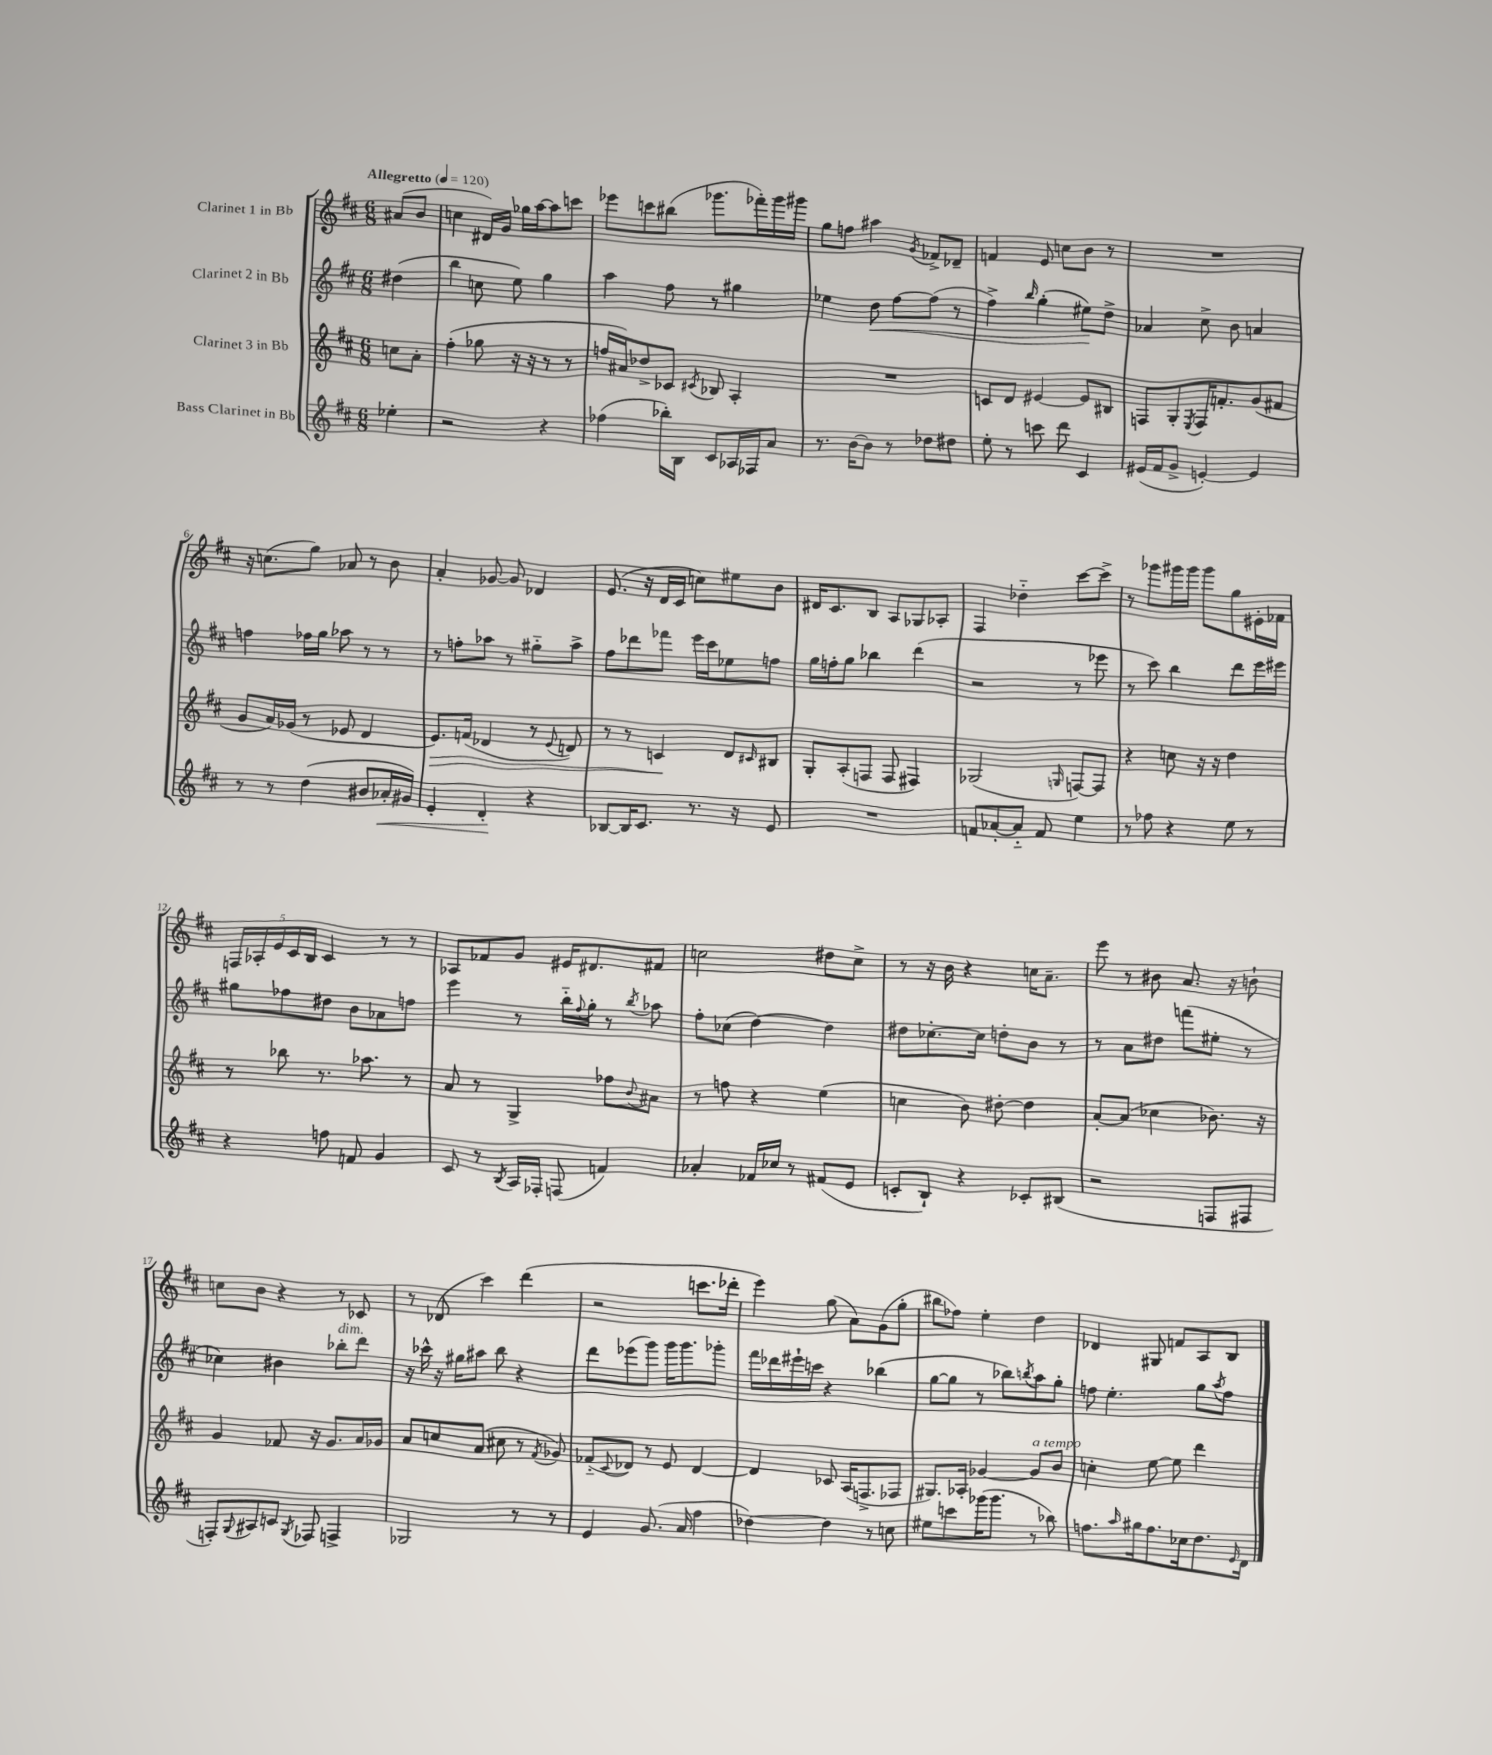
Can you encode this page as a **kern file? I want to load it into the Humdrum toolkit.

**kern	**dynam	**kern	**dynam	**kern	**dynam	**kern
*part4	*part4	*part3	*part3	*part2	*part2	*part1
*staff4	*staff4	*staff3	*staff3	*staff2	*staff2	*staff1
*I"Bass Clarinet in Bb	*	*I"Clarinet 3 in Bb	*	*I"Clarinet 2 in Bb	*	*I"Clarinet 1 in Bb
*clefG2	*	*clefG2	*	*clefG2	*	*clefG2
*k[f#c#]	*	*k[f#c#]	*	*k[f#c#]	*	*k[f#c#]
*M6/8	*	*M6/8	*	*M6/8	*	*M6/8
*MM120	*	*MM120	*	*MM120	*	*MM120
=	=	=	=	=	=	=
!	!	!	!	!	!	!LO:TX:a:B:t=Allegretto
4ee-X'\	.	8ccn\L	.	(4dd#X\	.	(8a#X/L
.	.	8a'\J	.	.	.	8b/J
=1	=1	=1	=1	=1	=1	=1
2r	.	(4ff#'\	.	4bb\	.	4ccn\
.	.	8gg-X\	.	8ccn\	.	16d#X/LL)
.	.	.	.	.	.	16g/JJ
.	.	16r	.	8ee\)	.	16gg-X\LL
.	.	16r	.	.	.	[16aa\J
4r	.	8r	.	4gg\	.	8aa\]
.	.	8r	.	.	.	8cccn\J
=2	=2	=2	=2	=2	=2	=2
(4ff-X\	.	16ffn/LL	.	4aa\	.	8eee-X\L
.	.	16a#X/J)	.	.	.	.
.	.	8dd-X^/	.	.	.	8cccn\
16bb-X'\LL)	.	8c-X/J	.	8ff#\	.	(8bb#X\J
16B\JJ	.	.	.	.	.	.
.	.	8qc#X/	.	.	.	.
8c#/L	.	8B-X/	.	8r	.	8.ggg-X\L
16A-X/L	.	4A'/	.	4gg#X\	.	.
16F-X/J	.	.	.	.	.	16fff-X'\L)
8a/J	.	.	.	.	.	16ggg-\
.	.	.	.	.	.	16ggg#X\JJ
=3	=3	=3	=3	=3	=3	=3
8.r	.	2.r	.	4ee-X\	.	8gg\L
.	.	.	.	.	.	8ffn\J
[16b\KL	.	.	.	.	.	.
!	!	!	!	!	!LO:HP:b	!
8b\J]	.	.	.	8dd\	<	4aa#X\
8r	.	.	.	[8ff#\L	.	.
.	.	.	.	.	.	8qg/
8dd-X\L	.	.	.	(8ff#\J]	.	8f-X^/L
8dd#X\J	.	.	.	8r	.	8d-X~/J
=4	=4	=4	=4	=4	=4	=4
8ee'\	.	8cn/L	.	4ff#^\)	.	4fn/
8r	.	8d/J	.	.	.	.
.	.	.	.	16qqbb/	.	.
8cccn\	.	[4e#X/	.	(4gg'\	.	8e/
8ddd\	.	.	.	.	.	8ccn\L
4c#/	.	8e#/L]	.	8ee#X\L)	.	8b\J
.	.	8B#X/J	.	8dd^\J	[	8r
=5	=5	=5	=5	=5	=5	=5
(16e#X/LL	.	8Fn/L	.	4a-X/	.	2.r
16f#/J	.	.	.	.	.	.
8g^/J	.	8G'/	.	.	.	.
.	.	8qE/	.	.	.	.
[4en'/)	.	16F/K	.	8cc#^\	.	.
.	.	8.fn'/	.	.	.	.
.	.	.	.	8b\	.	.
4e/]	.	(8g/	.	4an/	.	.
.	.	8f#X/J	.	.	.	.
!!LO:LB:g=z
=6	=6	=6	=6	=6	=6	=6
8r	.	8g/L	.	4ffn\	.	16r
.	.	.	.	.	.	(8.ccn\L
8r	.	16a/L)	.	.	.	.
.	.	(16g-X/JJ	.	.	.	.
(4dd\	.	8r	.	16ff-X\LL	.	8gg\J)
.	.	.	.	16gg\JJ	.	.
.	.	8e-X/	.	8aa-X\	.	8a-X/
8b#X/L	.	4d/	.	8r	.	8r
!	!LO:HP:b	!	!	!	!	!
16a-X'/L	<	.	.	8r	.	8b\
16g#X/JJ)	.	.	.	.	.	.
=7	=7	=7	=7	=7	=7	=7
!	!	!	!LO:HP:b	!	!	!
4e'/	.	8.e/L)	>	8r	.	4a'/
.	.	.	.	8ffn'\L	.	.
.	.	(16fn/Jk	.	.	.	.
4d'/	.	4d-X/	.	8aa-X\J	.	[8g-X/
.	.	.	.	8r	.	8g-/]
4r	[	8r	.	8gg#X\L	.	4d-X/
.	.	8qqe/	.	.	.	.
.	.	8dn/)	.	8aa-^\J	.	.
=8	=8	=8	=8	=8	=8	=8
[8B-X/L	.	8r	.	8ff#\L	.	(8.e/
16B-/K]	.	8r	.	8ddd-X\	.	.
8.c#/J	.	.	.	.	.	16r
.	.	4cn/	.	8fff-X\J	.	16d/LL
.	.	.	.	.	.	16c#/JJ
8.r	.	.	.	16eee\LL	.	8ccn\L)
.	.	.	.	16ccc#\J	.	.
.	.	8d/L	]	8ee-X\	.	8ee#X\
16r	.	.	.	.	.	.
.	.	16qqc#X/	.	.	.	.
8e/	.	8B#X/J	.	8ffn\J	.	8b\J
=9	=9	=9	=9	=9	=9	=9
2.r	.	8G'/L	.	16gg\LL	.	16d#X/KL
.	.	.	.	16ffn'\J	.	8.c#/
.	.	(8A'/	.	8gg\J	.	.
.	.	8Fn/J	.	4bb-X\	.	8B/J
.	.	8F/	.	.	.	8A/L
.	.	4F#X/)	.	(4ddd\	.	8G-X/
.	.	.	.	.	.	8A-X'/J
=10	=10	=10	=10	=10	=10	=10
8fn/L	.	(2G-X/	.	2r	.	4F#/
[8a-X'/	.	.	.	.	.	.
8a-/J]	.	.	.	.	.	4dd-X\
8f/	.	.	.	.	.	.
.	.	16qqGn/	.	.	.	.
4ee\	.	[8Fn/L)	.	8r	.	[8ccc#\L
.	.	8F/J]	.	8eee-X\	.	8ccc#^\J]
=11	=11	=11	=11	=11	=11	=11
8r	.	4r	.	8r	.	8r
8ff-X\	.	.	.	8ccc#\)	.	8ggg-X\L
4r	.	8ccn\	.	4bb\	.	16ggg#X\L
.	.	.	.	.	.	16ggg#\JJ
.	.	16r	.	.	.	8ggg#\L
.	.	16r	.	.	.	.
8ee\	.	4dd\	.	8ddd\L	.	8gg\
8r	.	.	.	16eee\L	.	16e#X'\L
.	.	.	.	16eee#X\JJ	.	16f-X\JJ
!!LO:LB:g=z
=12	=12	=12	=12	=12	=12	=12
4r	.	8r	.	8gg#X\L	.	20Fn/LL
.	.	.	.	.	.	20A-X'/
.	.	.	.	.	.	20e/
.	.	8bb-X\	.	8ff-X\	.	.
.	.	.	.	.	.	20c#/
.	.	.	.	.	.	20B/JJ
8ffn\	.	8.r	.	8dd#X\J	.	4c#/
8fn/	.	.	.	8b\L	.	.
.	.	8.aa-X\	.	.	.	.
4g/	.	.	.	8a-X\	.	8r
.	.	8r	.	8ffn\J	.	8r
=13	=13	=13	=13	=13	=13	=13
8c#/	.	8a/	.	4eee\	.	8A-X/L
8r	.	8r	.	.	.	8f-X/
8qB/	.	.	.	.	.	.
16A/LL	.	4G^/	.	8r	.	8g/J
16F-X'/JJ	.	.	.	.	.	.
(8Fn/	.	.	.	16bb\LL	.	16e#X/KL
.	.	.	.	8qqff#/	.	.
.	.	.	.	16gg'\JJ	.	8.d#X/
4fn/)	.	8ff-X\L	.	8r	.	.
.	.	8qqb/	.	8qbb/	.	.
.	.	8a#X\J	.	8aa-X\	.	8f#X/J
=14	=14	=14	=14	=14	=14	=14
4a-X'/	.	8r	.	8ff#'\L	.	2ccn\
.	.	8ffn\	.	(8cc-X\J	.	.
16f-X/LL	.	4r	.	[4dd\)	.	.
16cc-X/JJ	.	.	.	.	.	.
8r	.	.	.	.	.	.
(8f#X/L	.	(4ee\	.	4dd\]	.	8dd#X\L
8e/J	.	.	.	.	.	8cc^\J
=15	=15	=15	=15	=15	=15	=15
8cn'/L	.	4ccn\	.	8dd#X\L	.	8r
8B`/J)	.	.	.	[8.cc-X'\	.	16r
.	.	.	.	.	.	16b\
4r	.	8b\)	.	.	.	4r
.	.	.	.	16cc-\Jk]	.	.
.	.	[8dd#X'\	.	8ddn'\L	.	.
8c-X'/L	.	4dd#\]	.	8b\J	.	16ccn\KL
.	.	.	.	.	.	8.a~\J
(8B#X/J	.	.	.	8r	.	.
=16	=16	=16	=16	=16	=16	=16
2r	.	[8a'/L	.	8r	.	8eee\
.	.	(8a/J]	.	8a\L	.	8r
.	.	4cc-X\	.	8dd#X\J	.	8b#X\
.	.	.	.	(8fffn\L	.	8.a/
8Fn/L	.	8.b-X\)	.	8ee#X'\J	.	.
.	.	.	.	.	.	16r
8F#X/J	.	.	.	8r	.	8bn`\
.	.	16r	.	.	.	.
!!LO:LB:g=z
=17	=17	=17	=17	=17	=17	=17
8Fn'/L)	.	4g/	.	4cc-X\)	.	8ccn\L
8qqG/	.	.	.	.	.	.
8A#X/	.	.	.	.	.	8b\J
8cn/J	.	8f-X/	.	4b#X\	.	4r
8qG/	.	.	.	.	.	.
8F-X/	.	16r	.	.	.	.
.	.	8.g/L	.	.	.	.
!	!	!	!	!LO:TX:a:i:t=dim.	!	!
4Fn^/	.	.	.	8bb-X'\L	.	8r
.	.	16a/L	.	8ddd\J	.	8c-X/
.	.	16g-X/JJ	.	.	.	.
=18	=18	=18	=18	=18	=18	=18
2G-X/	.	8a/L	.	16r	.	8r
.	.	.	.	16ccc-X^^\	.	.
.	.	8ccn/	.	16r	.	(8d-X/
.	.	.	.	16gg#X\KL	.	.
.	.	(8a/J	.	8aa#X\J	.	4ccc#\)
.	.	8cc#X\	.	8bb\	.	.
8r	.	8r	.	4r	.	(4ddd\
.	.	8qf#/	.	.	.	.
8r	.	8g-X/)	.	.	.	.
=19	=19	=19	=19	=19	=19	=19
4e/	.	(8f-X/L	.	8ddd\L	.	2r
.	.	8qqc#/	.	.	.	.
.	.	8d-X/J)	.	(8eee-X\	.	.
(8.g/	.	8r	.	8ggg\J)	.	.
.	.	8e/	.	16ggg\KL	.	.
16a/	.	.	.	8.ggg\	.	.
4ff#\	.	[4d-/	.	.	.	8.cccn\L
.	.	.	.	8ggg-X'\J	.	.
.	.	.	.	.	.	16ddd-X'\Jk
=20	=20	=20	=20	=20	=20	=20
[4dd-X\)	.	4d-/]	.	16fff#\LL	.	4eee\)
.	.	.	.	16ddd-X\	.	.
.	.	.	.	16eee#X`\	.	.
.	.	.	.	16cccn\JJ	.	.
4dd-\]	.	8c-X/	.	4r	.	(8gg\
.	.	(16A/KL	.	.	.	8a\L)
.	.	8.Fn^/	.	.	.	.
8r	.	.	.	(4bb-X\	.	(8g\
8ccn\	.	8F-X/J	.	.	.	8gg'\J
=21	=21	=21	=21	=21	=21	=21
8ee#X\L	.	8.G#X/L)	.	[8gg\L	.	8bb#X\L
8cccn\	.	.	.	8gg\J]	.	8ff-X\J)
.	.	16A-X'/Jk	.	.	.	.
(16ggg-X\K	.	[4g-X/	.	8r	.	4ee'\
8.ggg-\J	.	.	.	.	.	.
.	.	.	.	8bb-X\L)	.	.
.	.	.	.	8qbbn/	.	.
!	!	!LO:TX:a:i:t=a tempo	!	!	!	!
8r	.	8g-/L]	.	8aa\	.	4dd\
8bb-X\)	.	8b/J	.	8gg'\J	.	.
=22	=22	=22	=22	=22	=22	=22
8.ffn\L	.	4ccn'\	.	8ffn\	.	4d-X/
.	.	.	.	4.ee'\	.	.
16qqaa/	.	.	.	.	.	.
16gg#X\k	.	.	.	.	.	.
8.ff\	.	[8ee\	.	.	.	8G#X/
.	.	8ee\]	.	.	.	8fn/L
16cc-X\k	.	.	.	.	.	.
8.dd\	.	4ddd\	.	8gg\L	.	8A/
.	.	.	.	8qaa/	.	.
.	.	.	.	8ff\J	.	8B/J
16qqe/	.	.	.	.	.	.
16d\Jk	.	.	.	.	.	.
==	==	==	==	==	==	==
*-	*-	*-	*-	*-	*-	*-
